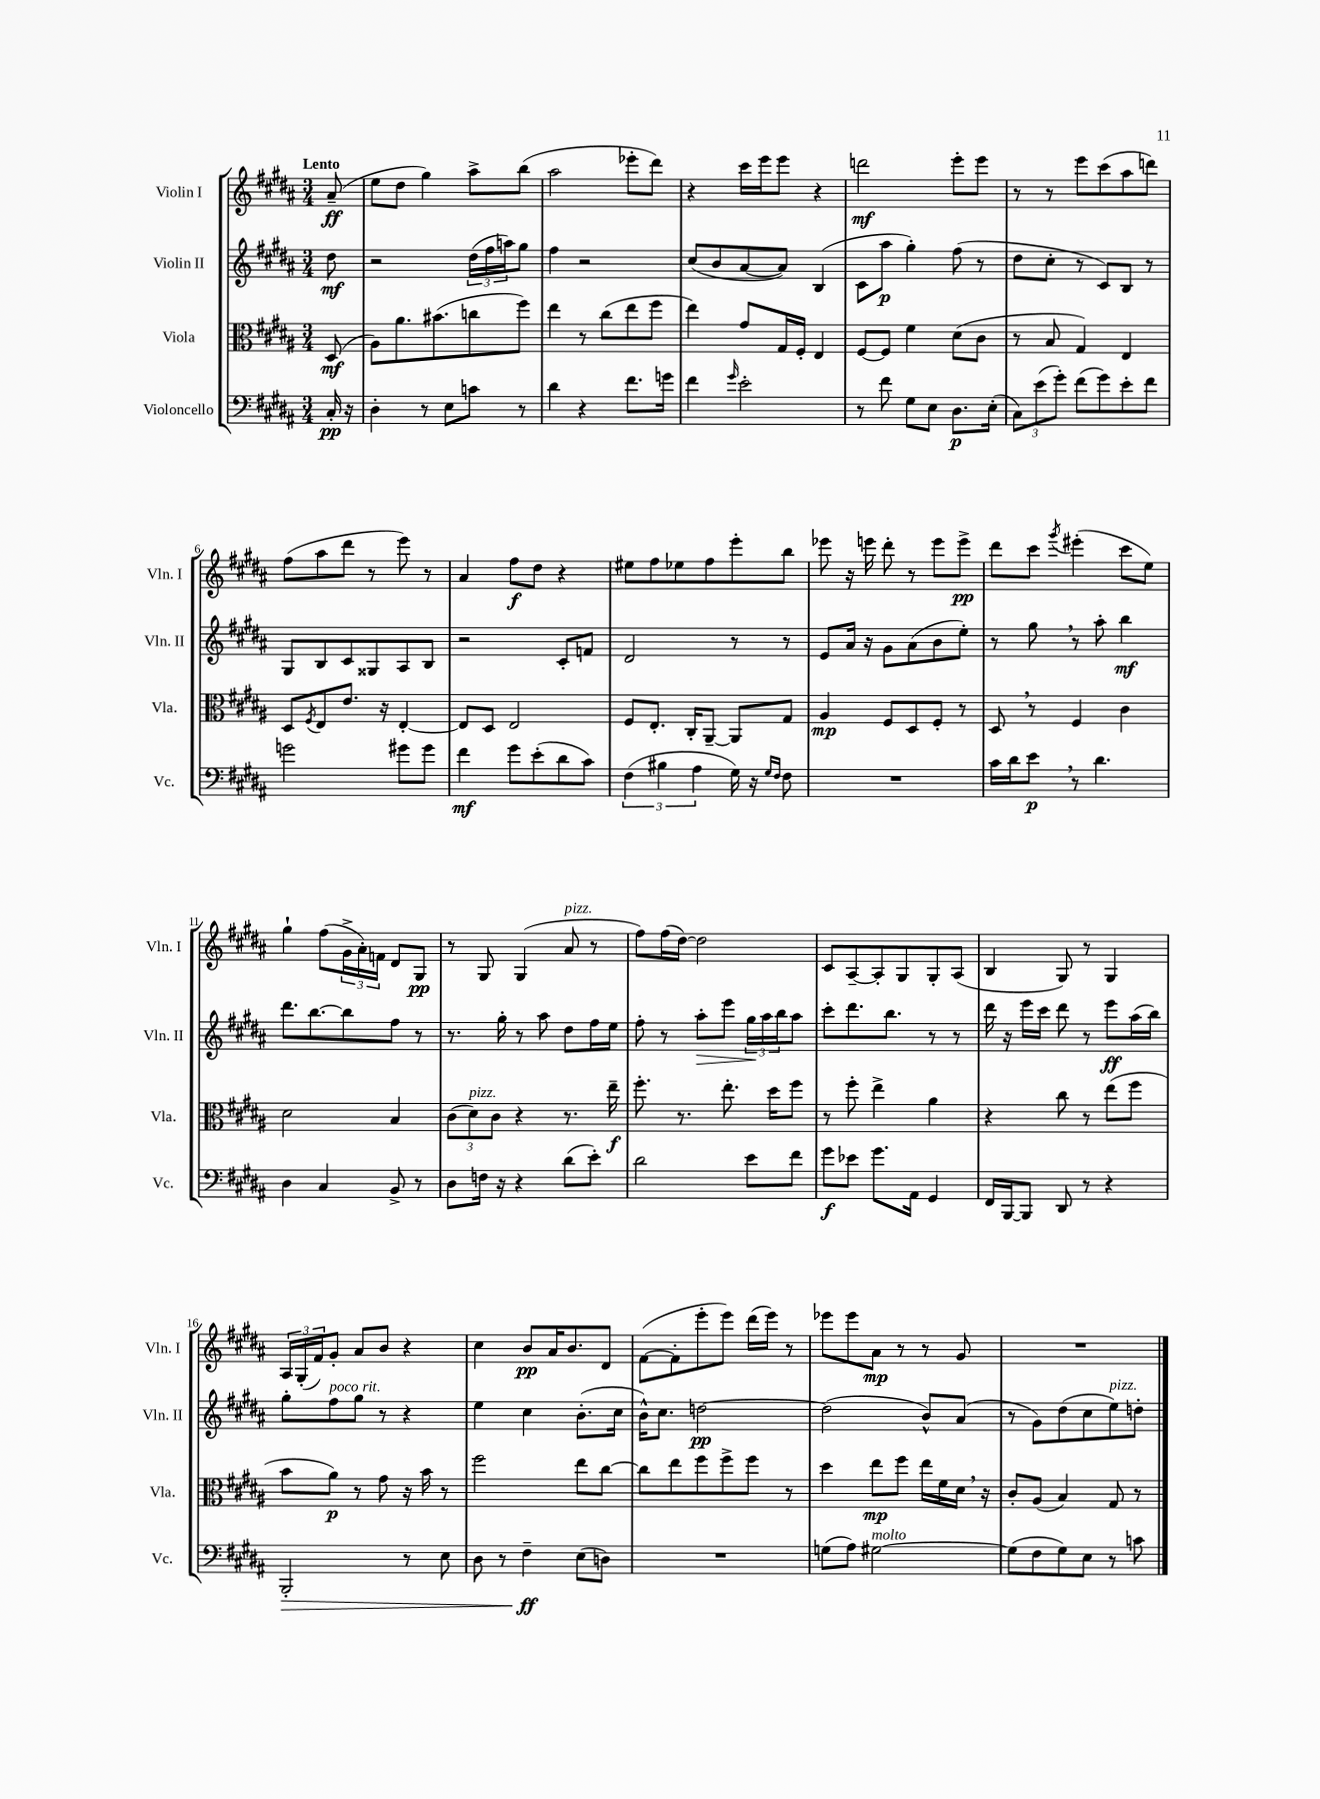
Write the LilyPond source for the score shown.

<<
\new StaffGroup <<
\new Staff = "s0" \with { instrumentName = "Violin I" shortInstrumentName = "Vln. I" } {
    \clef treble \key b \major \numericTimeSignature \time 3/4 \partial 8 \tempo "Lento"
    ais'8--\ff( |
    e''8 dis''8 gis''4) ais''8-> b''8( |
    ais''2 ees'''8-. dis'''8) |
    r4 cis'''16 e'''16 e'''8 r4 |
    d'''2\mf e'''8-. e'''8 |
    r8 r8 e'''8 cis'''8( ais''8 d'''8) |
    fis''8( ais''8 dis'''8 r8 e'''8) r8 |
    ais'4 fis''8\f dis''8 r4 |
    eis''8 fis''8 ees''8 fis''8 e'''8-. b''8 |
    ees'''8 r16 e'''16 dis'''8-. r8 e'''8 e'''8->\pp |
    dis'''8 cis'''8 \acciaccatura { gis'''8 } eis'''4-.( cis'''8 e''8) |
    gis''4-! fis''8( \tuplet 3/2 { gis'16-> ais'16-.) f'16 } dis'8 gis8\pp |
    r8 gis8 gis4( ais'8^\markup { \italic "pizz." } r8 |
    fis''8) fis''16( dis''16~) dis''2 |
    cis'8 ais8~-- ais8-. gis8 gis8-. ais8( |
    b4 gis8) r8 gis4 |
    \tuplet 3/2 { ais16 gis16-.( fis'16) } gis'8-. ais'8 b'8 r4 |
    cis''4 b'8\pp ais'16 b'8. dis'8 |
    fis'8~( fis'8-. e'''8-. e'''8) dis'''16( e'''16) r8 |
    ees'''8 ees'''8 ais'8\mp r8 r8 gis'8 |
    R2. \bar "|." |
}
\new Staff = "s1" \with { instrumentName = "Violin II" shortInstrumentName = "Vln. II" } {
    \clef treble \key b \major \numericTimeSignature \time 3/4 \partial 8
    dis''8\mf |
    r2 \tuplet 3/2 { dis''16( fis''16 a''16) } gis''8 |
    fis''4 r2 |
    cis''8( b'8 ais'8~ ais'8) b4( |
    cis'8 ais''8\p gis''4-.) fis''8( r8 |
    dis''8 cis''8-. r8 cis'8) b8 r8 |
    gis8 b8 cis'8 gisis8 ais8 b8 |
    r2 cis'8-. f'8 |
    dis'2 r8 r8 |
    e'8 ais'16 r16 gis'8 ais'8( b'8 e''8-.) |
    r8 gis''8 \breathe r8 ais''8-. b''4\mf |
    dis'''8. b''8.~ b''8 fis''8 r8 |
    r8. gis''16-. r8 ais''8 dis''8 fis''16 e''16 |
    fis''8-. r8 ais''8-.\> e'''8 \tuplet 3/2 { gis''16\! ais''16 b''16 } ais''8 |
    cis'''8-. dis'''8. b''8. r8 r8 |
    dis'''16 r16 e'''16 cis'''16 dis'''8 r8 e'''8\ff ais''16( b''16) |
    gis''8-. fis''8^\markup { \italic "poco rit." } gis''8 r8 r4 |
    e''4 cis''4 b'8.-.( cis''16 |
    b'16-^) cis''8. d''2~\pp |
    d''2( b'8-^) ais'8( |
    r8 gis'8) dis''8( cis''8 e''8^\markup { \italic "pizz." }) d''8-. \bar "|." |
}
\new Staff = "s2" \with { instrumentName = "Viola" shortInstrumentName = "Vla." } {
    \clef alto \key b \major \numericTimeSignature \time 3/4 \partial 8
    dis8\mf( |
    ais8) ais'8. bis'8.( c''8 fis''8) |
    e''4 r8 cis''8( e''8 fis''8 |
    e''4) gis'8 gis16 fis16-. e4 |
    fis8~ fis8 fis'4 dis'8( cis'8 |
    r8 b8 gis4) e4 |
    dis8 \acciaccatura { fis8 } e8 e'8. r16 e4~-. |
    e8 dis8 e2 |
    fis8 e8.-. cis16-. ais,8~-- ais,8 gis8 |
    ais4\mp fis8 dis8 fis8-. r8 |
    dis8 \breathe r8 fis4 cis'4 |
    dis'2 b4 |
    \tuplet 3/2 { cis'8( dis'8^\markup { \italic "pizz." }) cis'8 } r4 r8. e''16--\f |
    fis''8.-. r8. e''8.-. dis''16 fis''8 |
    r8 fis''8-. e''4-> ais'4 |
    r4 cis''8 r8 e''8( fis''8 |
    b'8 ais'8\p) r8 gis'8 r16 b'16 r8 |
    fis''2 e''8 cis''8~ |
    cis''8 e''8 fis''8 fis''8-> fis''8 r8 |
    dis''4 e''8\mp fis''8 e''16 fis'16 dis'16 \breathe r16 |
    cis'8-. ais8( b4) gis8 r8 \bar "|." |
}
\new Staff = "s3" \with { instrumentName = "Violoncello" shortInstrumentName = "Vc." } {
    \clef bass \key b \major \numericTimeSignature \time 3/4 \partial 8
    cis16-.\pp r16 |
    dis4-. r8 e8 c'8 r8 |
    dis'4 r4 fis'8. g'16 |
    fis'4 \grace { gis'16 } e'2-. |
    r8 fis'8 gis8 e8 dis8.\p e16-.( |
    \tuplet 3/2 { cis8) e'8( gis'8-.) } fis'8( gis'8) e'8-. fis'8 |
    g'2 gis'8 gis'8 |
    fis'4\mf gis'8 e'8-.( dis'8 cis'8) |
    \tuplet 3/2 { fis4( bis4 ais4 } gis16) r16 \grace { gis16 fis16 } fis8 |
    R2. |
    cis'16 dis'16 e'8\p \breathe r8 dis'4. |
    dis4 cis4 b,8-> r8 |
    dis8 f16 r16 r4 dis'8( e'8-.) |
    dis'2 e'8 fis'8 |
    gis'8\f ees'8 gis'8. ais,16 gis,4 |
    fis,16 b,,16~ b,,8 dis,8 r8 r4 |
    b,,2-.\> r8 e8 |
    dis8 r8 fis4--\ff\! e8( d8) |
    R2. |
    g8( ais8) gis2~^\markup { \italic "molto" } |
    gis8( fis8 gis8) e8 r8 c'8 \bar "|." |
}
>>
>>
